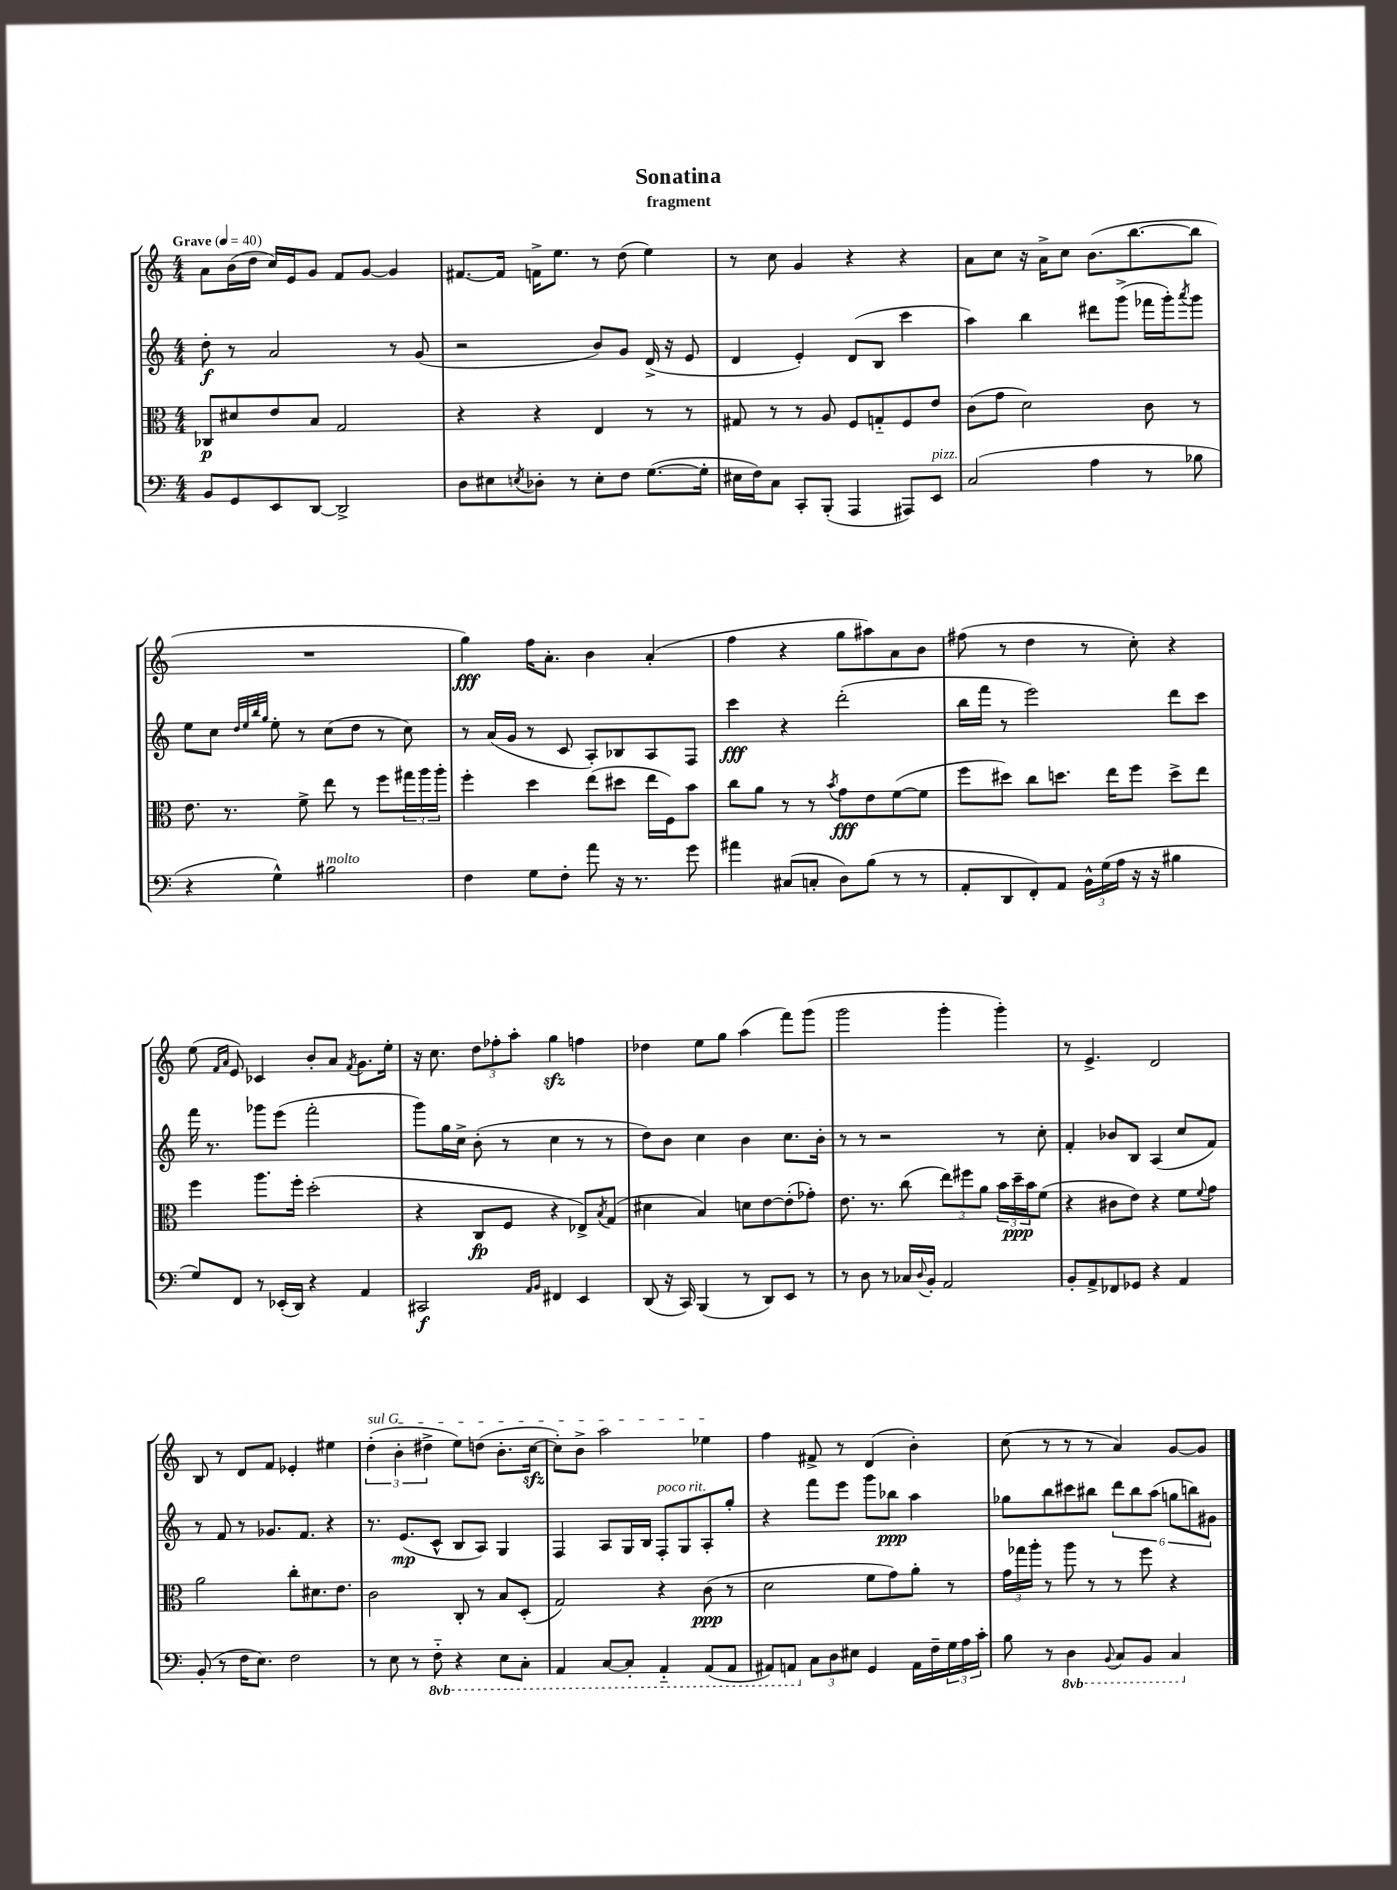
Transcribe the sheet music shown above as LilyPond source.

\header { title = "Sonatina" subtitle = "fragment" }
<<
\new StaffGroup <<
\new Staff = "s0" {
    \clef treble \key c \major \numericTimeSignature \time 4/4 \tempo "Grave" 4 = 40
    a'8 b'16( d''16 c''16) e'16 g'8 f'8 g'8~ g'4 |
    fis'8.~ fis'16 f'16-> e''8. r8 d''8( e''4) |
    r8 c''8 g'4 r4 r4 |
    a'8 c''8 r16 a'16-> c''8 b'8.( b''8.~ b''8 |
    R1 |
    g''4\fff) f''16 a'8.-. b'4 a'4-.( |
    f''4 r4 g''8 ais''8) a'8 b'8 |
    fis''8( r8 d''4 r8 c''8-.) r4 |
    e''8( \grace { f'16 a'16 } e'8) ces'4 b'8-. a'8 \acciaccatura { f'8 } g'8. e''16-. |
    r16 c''8. \tuplet 3/2 { d''8 fes''8-. a''8-. } g''4\sfz f''4 |
    des''4 e''8 g''8 a''4( f'''8) g'''8( |
    g'''2 g'''4-. g'''4-.) |
    r8 e'4.-> d'2 |
    b8 r8 d'8 f'8 ees'4-. eis''4 |
    \tuplet 3/2 { \once \override TextSpanner.bound-details.left.text = \markup { \italic "sul G" } d''4-.\startTextSpan( b'4-. dis''4-> } e''8) d''8( b'8.-. c''16~\sfz |
    c''8-.) b'8-> a''2 ees''4\stopTextSpan |
    f''4 fis'8-> r8 d'4( b'4-.) |
    c''8( r8 r8 r8 a'4) g'8~ g'8 \bar "|." |
}
\new Staff = "s1" {
    \clef treble \key c \major \numericTimeSignature \time 4/4
    d''8-.\f r8 a'2 r8 g'8( |
    r2 b'8) g'8 d'16->( r16 e'8 |
    d'4 e'4-.) d'8( b8 c'''4 |
    a''4) b''4 dis'''8 g'''8->( fes'''16 g'''16-.) \acciaccatura { a'''8 } g'''8 |
    e''8 c''8 \grace { d''32 e''32 b''32 g''32 } e''8-. r8 c''8( d''8 r8 c''8) |
    r8 a'16( g'16 r8 c'8 a8-.) bes8 a8 f8 |
    c'''4\fff r4 d'''2-.( |
    b''16 f'''16 r8 e'''2) d'''8 c'''8 |
    f'''16 r8. ges'''8 e'''8( f'''2-. |
    g'''8) g''16 c''16-> b'8-.( r8 c''4 r8 r8 |
    d''8) b'8 c''4 b'4 c''8. b'16-. |
    r8 r8 r2 r8 c''8-. |
    f'4-. bes'8 b8 a4( c''8 f'8) |
    r8 f'8 r8 ges'8. f'8. r4 |
    r8. e'8.\mp( c'8-^ b8 a8) g4 |
    f4 a8 g16 b16 f8-.^\markup { \italic "poco rit." } g8 a8-. g''8-. |
    r4 f'''8 e'''8 g'''8 bes''8\ppp a''4 |
    ges''8 b''8 cis'''8 bis''8 \tuplet 6/4 { d'''8 bis''8 a''8( g''8 b''8) gis'8 } \bar "|." |
}
\new Staff = "s2" {
    \clef alto \key c \major \numericTimeSignature \time 4/4
    ces8\p dis'8 e'8 b8 g2 |
    r4 r4 e4 r8 r8 |
    gis8 r8 r8 a8 f8 g8-_ f8 e'8 |
    c'8( g'8 d'2) c'8 r8 |
    e'8. r8. f'8-> e''8 r8 f''8 \tuplet 3/2 { gis''16 a''16 a''16-. } |
    f''4-. d''4 e''8( dis''8 e''16 f16) b'8 |
    c''8 a'8 r8 r8 \acciaccatura { b'8 } g'8\fff e'8 f'8~( f'8 |
    f''8 dis''8) c''8 d''8. e''16 f''8 d''8-> e''8 |
    f''4 a''8. f''16-. d''2-.( |
    r4 c8\fp f8 r4 ees8->) \acciaccatura { b8 } g8( |
    dis'4 b4) d'8 e'8~ e'8-.( ges'8-.) |
    e'8. r8. c''8( \tuplet 3/2 { e''8) fis''8 a'8 } \tuplet 3/2 { b'16 d''16--\ppp b'16 } f'8( |
    r4 cis'8 e'8) r4 f'8 \appoggiatura { f'8 } g'8 |
    a'2 c''8-. dis'8. e'8. |
    c'2 c8-. r8 b8 d8-.( |
    g2) r4 c'8\ppp( r8 |
    d'2 f'8 g'8) a'8-. r8 |
    \tuplet 3/2 { g'16 ges''16 a''16-. } r8 a''8 r8 r8 f''8 r4 \bar "|." |
}
\new Staff = "s3" {
    \clef bass \key c \major \numericTimeSignature \time 4/4 \set Staff.ottavationMarkups = #ottavation-simple-ordinals
    b,8 g,8 e,8 d,8~ d,2-> |
    d8 eis8 \acciaccatura { e8 } des8-. r8 e8-. f8 g8.~( g16-. |
    eis16 f16) c8 c,8-. b,,8-.( a,,4 ais,,8) e,8^\markup { \italic "pizz." } |
    c2( a4 r8 bes8 |
    r4 g4-^) bis2^\markup { \italic "molto" } |
    f4 g8 f8-. a'8 r16 r8. g'8 |
    ais'4 cis8( c8-. d8) b8( r8 r8 |
    a,8-. d,8 f,8-.) a,8 \tuplet 3/2 { b,16-^ g16( a16 } r16 r16 bis4 |
    g8) f,8 r8 ees,16-.( d,16) r4 a,4 |
    cis,2\f \grace { a,16 b,16 } fis,4 e,4 |
    d,8( r16 c,16) b,,4( r8 d,8) e,8 r8 |
    r8 d8 r8 ces16 \appoggiatura { d8 } b,16-. a,2 |
    b,8-. a,8-> fes,8 ges,8 r4 a,4 |
    b,8-.( r8 f16 e8.) f2 |
    r8 e8 r8 \ottava #-1 f,8-_ r4 e,8 c,8-. |
    a,,4 c,8~ c,8-. a,,4-_ a,,8( a,,8 |
    ais,,8) a,,8 \ottava #0 \tuplet 3/2 { c8 d8 eis8 } g,4 a,16 f16-- \tuplet 3/2 { g16 a16 c'16-. } |
    b8 r8 \ottava #-1 d,4 \appoggiatura { b,,8 } c,8 b,,8 c,4 \ottava #0 \bar "|." |
}
>>
>>
\layout { \context { \Score \remove "Bar_number_engraver" } }
